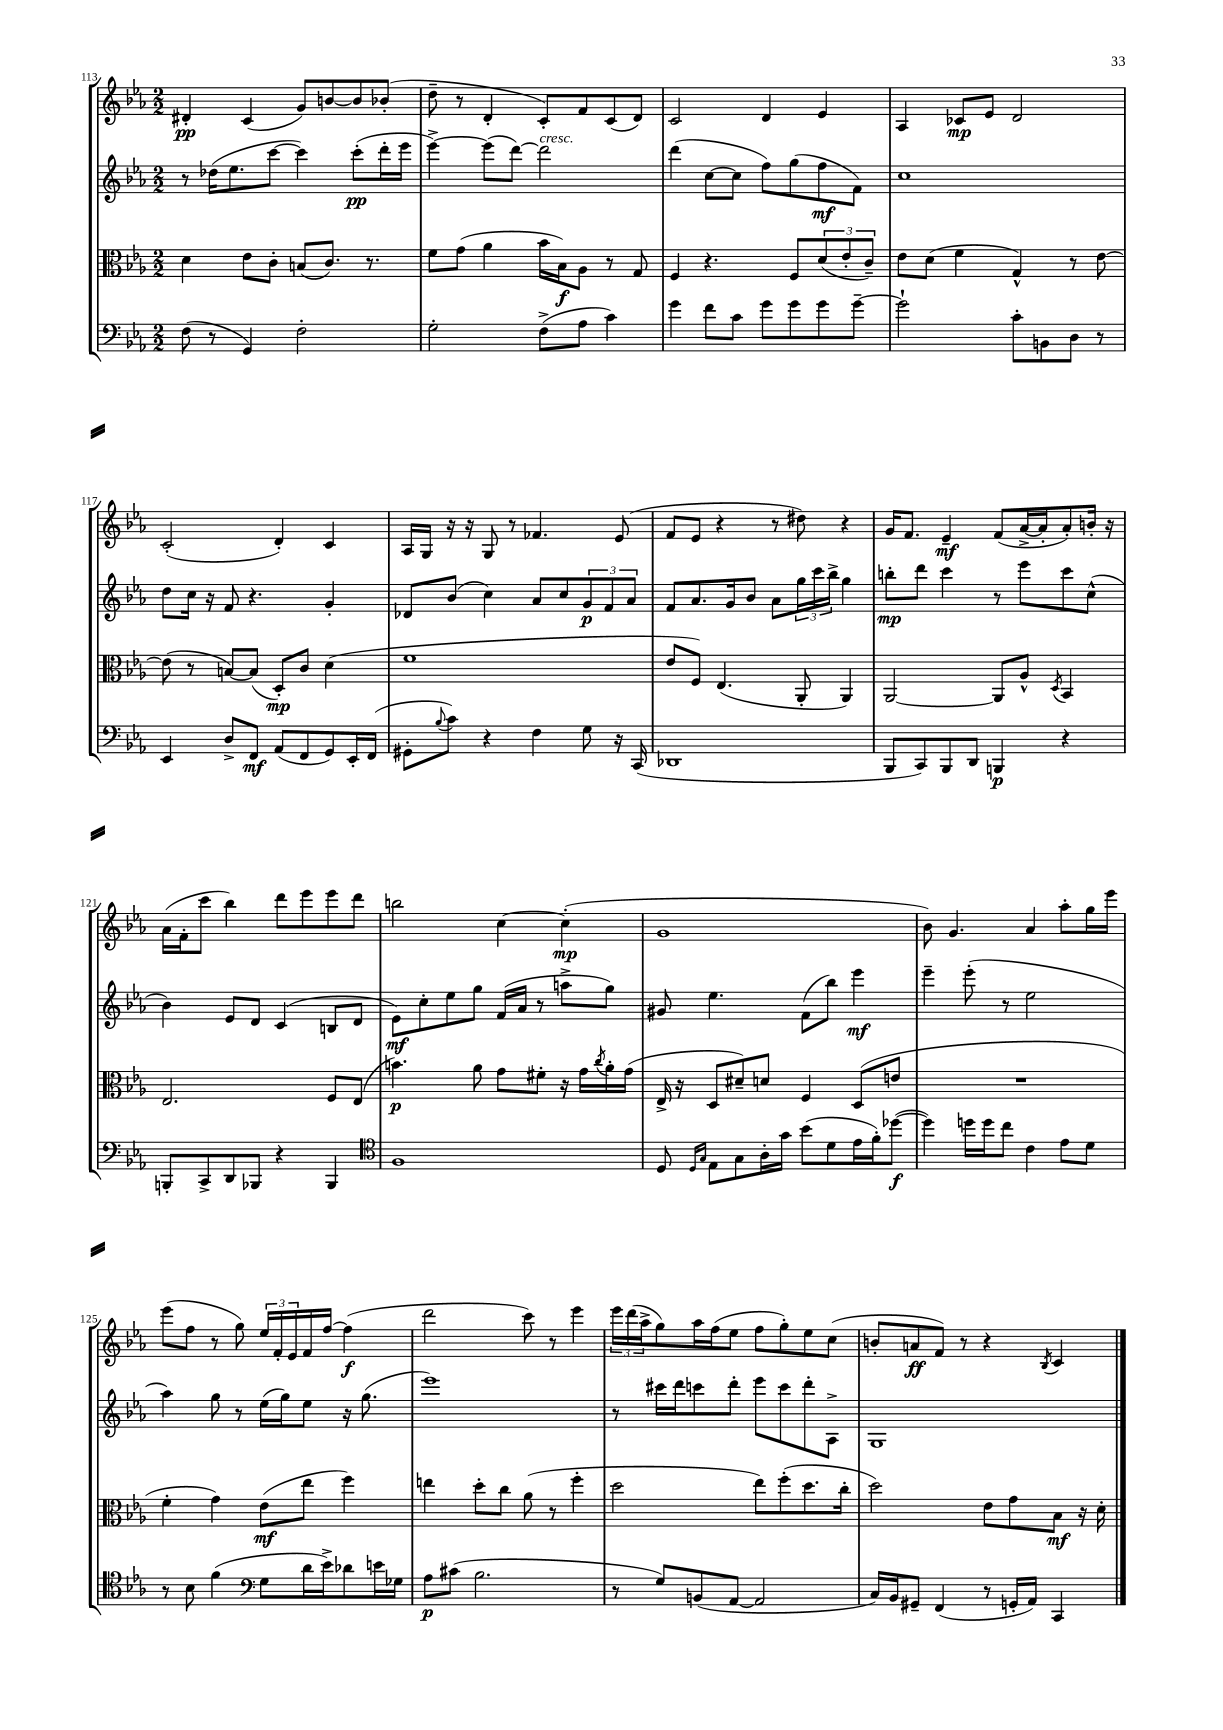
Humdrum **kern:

**kern	**kern	**kern	**kern
*staff4	*staff3	*staff2	*staff1
*clefF4	*clefC3	*clefG2	*clefG2
*k[b-e-a-]	*k[b-e-a-]	*k[b-e-a-]	*k[b-e-a-]
*M2/2	*M2/2	*M2/2	*M2/2
(8F	4d	8r	4d#'
8r	.	(16dd-	.
.	.	8.ee-	.
4GG)	8e-	.	(4c
.	8c'	[8ccc	.
2F'	(8B	4ccc])	8g)
.	8.c)	.	[8b
.	.	(8ccc'	8b]
.	8.r	.	.
.	.	16ddd'	(8b-'
.	.	16eee-	.
=	=	=	=
2G'	8f	[4eee-^)	8dd~
.	(8g	.	8r
.	4a-	(8eee-]	4d'
.	.	[8ddd)	.
(8F^	16b-	2ddd]	8c')
.	16B-)	.	.
8A-	8A-	.	8f
4c)	8r	.	(8c
.	8G	.	8d)
=	=	=	=
4g	4F	(4ddd	2c
8f	4.r	[8cc	.
8c	.	8cc]	.
8g	.	8ff)	4d
8g	8F	(8gg	.
8g	(12d	8ff	4e-
.	12e-'	.	.
[8g~	.	8f)	.
.	12c~)	.	.
=	=	=	=
2g`]	8e-	1cc	4A-
.	(8d	.	.
.	4f	.	8c-
.	.	.	8e-
8c'	4G^^)	.	2d
8BB	.	.	.
8D	8r	.	.
8r	[8e-	.	.
=	=	=	=
4EE-	(8e-]	8dd	(2c'
.	8r	16cc	.
.	.	16r	.
8D^	[8B)	8f	.
8FF	(8B]	4.r	.
(8AA-	8D')	.	4d')
8FF	8c	.	.
8GG)	(4d	4g'	4c
16EE-'	.	.	.
(16FF	.	.	.
=	=	=	=
8GG#'	1f	8d-	16A-
.	.	.	16G
8qqB-	.	.	.
8c)	.	(8b-	16r
.	.	.	16r
4r	.	4cc)	8G
.	.	.	8r
4F	.	8a-	4.f-
.	.	8cc	.
8G	.	12g	.
.	.	12f	.
16r	.	.	(8e-
.	.	12a-	.
(16CC	.	.	.
=	=	=	=
1DD-	8e-	8f	8f
.	8F)	8.a-	8e-
.	(4.E-	.	4r
.	.	16g	.
.	.	8b-	.
.	.	8a-	8r
.	8AA-'	24gg	8dd#)
.	.	24ccc	.
.	.	24bb-^	.
.	4AA-)	4gg	4r
=	=	=	=
8BBB-	[2AA-	8bb'	16g
.	.	.	8.f
8CC)	.	8ddd	.
8BBB-	.	4ccc	4e-~
8DD	.	.	.
4BBB	8AA-]	8r	(8f
.	8A-^^	8eee-	[16a-^
.	.	.	16a-']
.	8qD	.	.
4r	4BB-	8ccc	8a-')
.	.	(8cc^^	16b'
.	.	.	16r
=	=	=	=
8BBB'	2.E-	4b-)	(16a-
.	.	.	16f'
8CC^	.	.	8ccc
8DD	.	8e-	4bb-)
8BBB-	.	8d	.
4r	.	(4c	8ddd
.	.	.	8eee-
4BBB-	8F	8B	8eee-
.	(8E-	8d	8ddd
=	=	=	=
*clefC4	*	*	*
1F	4.b)	8e-)	2bb
.	.	8cc'	.
.	.	8ee-	.
.	8a-	8gg	.
.	8g	(16f	[4cc
.	.	16a-	.
.	8f#'	8r	.
.	16r	8aa^	(4cc']
.	16g	.	.
.	8qcc	.	.
.	16a-'	8gg)	.
.	(16g	.	.
=	=	=	=
8D	16E-^	8g#	1g
.	16r	.	.
16qqD	.	.	.
16qqG	.	.	.
8E-	8D	4.ee-	.
8G	8d#~)	.	.
16A-'	8d	.	.
16g	.	.	.
(8b-	4F	(8f	.
8d	.	8bb-)	.
16e-	(8D	4eee-	.
16f')	.	.	.
([8dd-	8e	.	.
=	=	=	=
4dd-])	1r	4eee-~	8b-)
.	.	.	4.g
16dd	.	(8eee-'	.
16dd	.	.	.
8cc	.	8r	.
4c	.	2ee-	4a-
8e-	.	.	8aa-'
8d	.	.	16gg
.	.	.	16eee-
=	=	=	=
8r	4f'	4aa-)	(8eee-
8B-	.	.	8ff
(4f	4g)	8gg	8r
.	.	8r	8gg)
*clefF4	*	*	*
8G	(8e-	(16ee-	24ee-
.	.	.	24f'
.	.	16gg)	.
.	.	.	24e-
16d	8ee-	8ee-	16f
16e-^)	.	.	[16ff
8d-	4ff)	16r	(4ff]
.	.	(8.gg	.
16e	.	.	.
16G-	.	.	.
=	=	=	=
8A-	4ee	1eee-)	2ddd
(8c#	.	.	.
2.B-	8dd'	.	.
.	8cc	.	.
.	(8a-	.	8ccc)
.	8r	.	8r
.	4ff'	.	4eee-
=	=	=	=
8r	2dd	8r	24eee-
.	.	.	(24ddd
.	.	.	24aa-^
8G)	.	16ccc#	8gg)
.	.	16ddd	.
(8BB	.	8ccc	16aa-
.	.	.	(16ff
[8AA-	.	8ddd'	8ee-
2AA-]	8ee-)	8eee-	8ff
.	(8ff'	8ccc	8gg')
.	8.dd	8ddd'	8ee-
.	.	8A-^	(8cc
.	16cc'	.	.
=	=	=	=
16C)	2dd)	1G	8b'
16BB-	.	.	.
8GG#~	.	.	8a
(4FF	.	.	8f)
.	.	.	8r
8r	8e-	.	4r
16GG'	8g	.	.
16AA-)	.	.	.
.	.	.	8qB-
4CC	8B-	.	4c
.	16r	.	.
.	16d'	.	.
==	==	==	==
*-	*-	*-	*-
